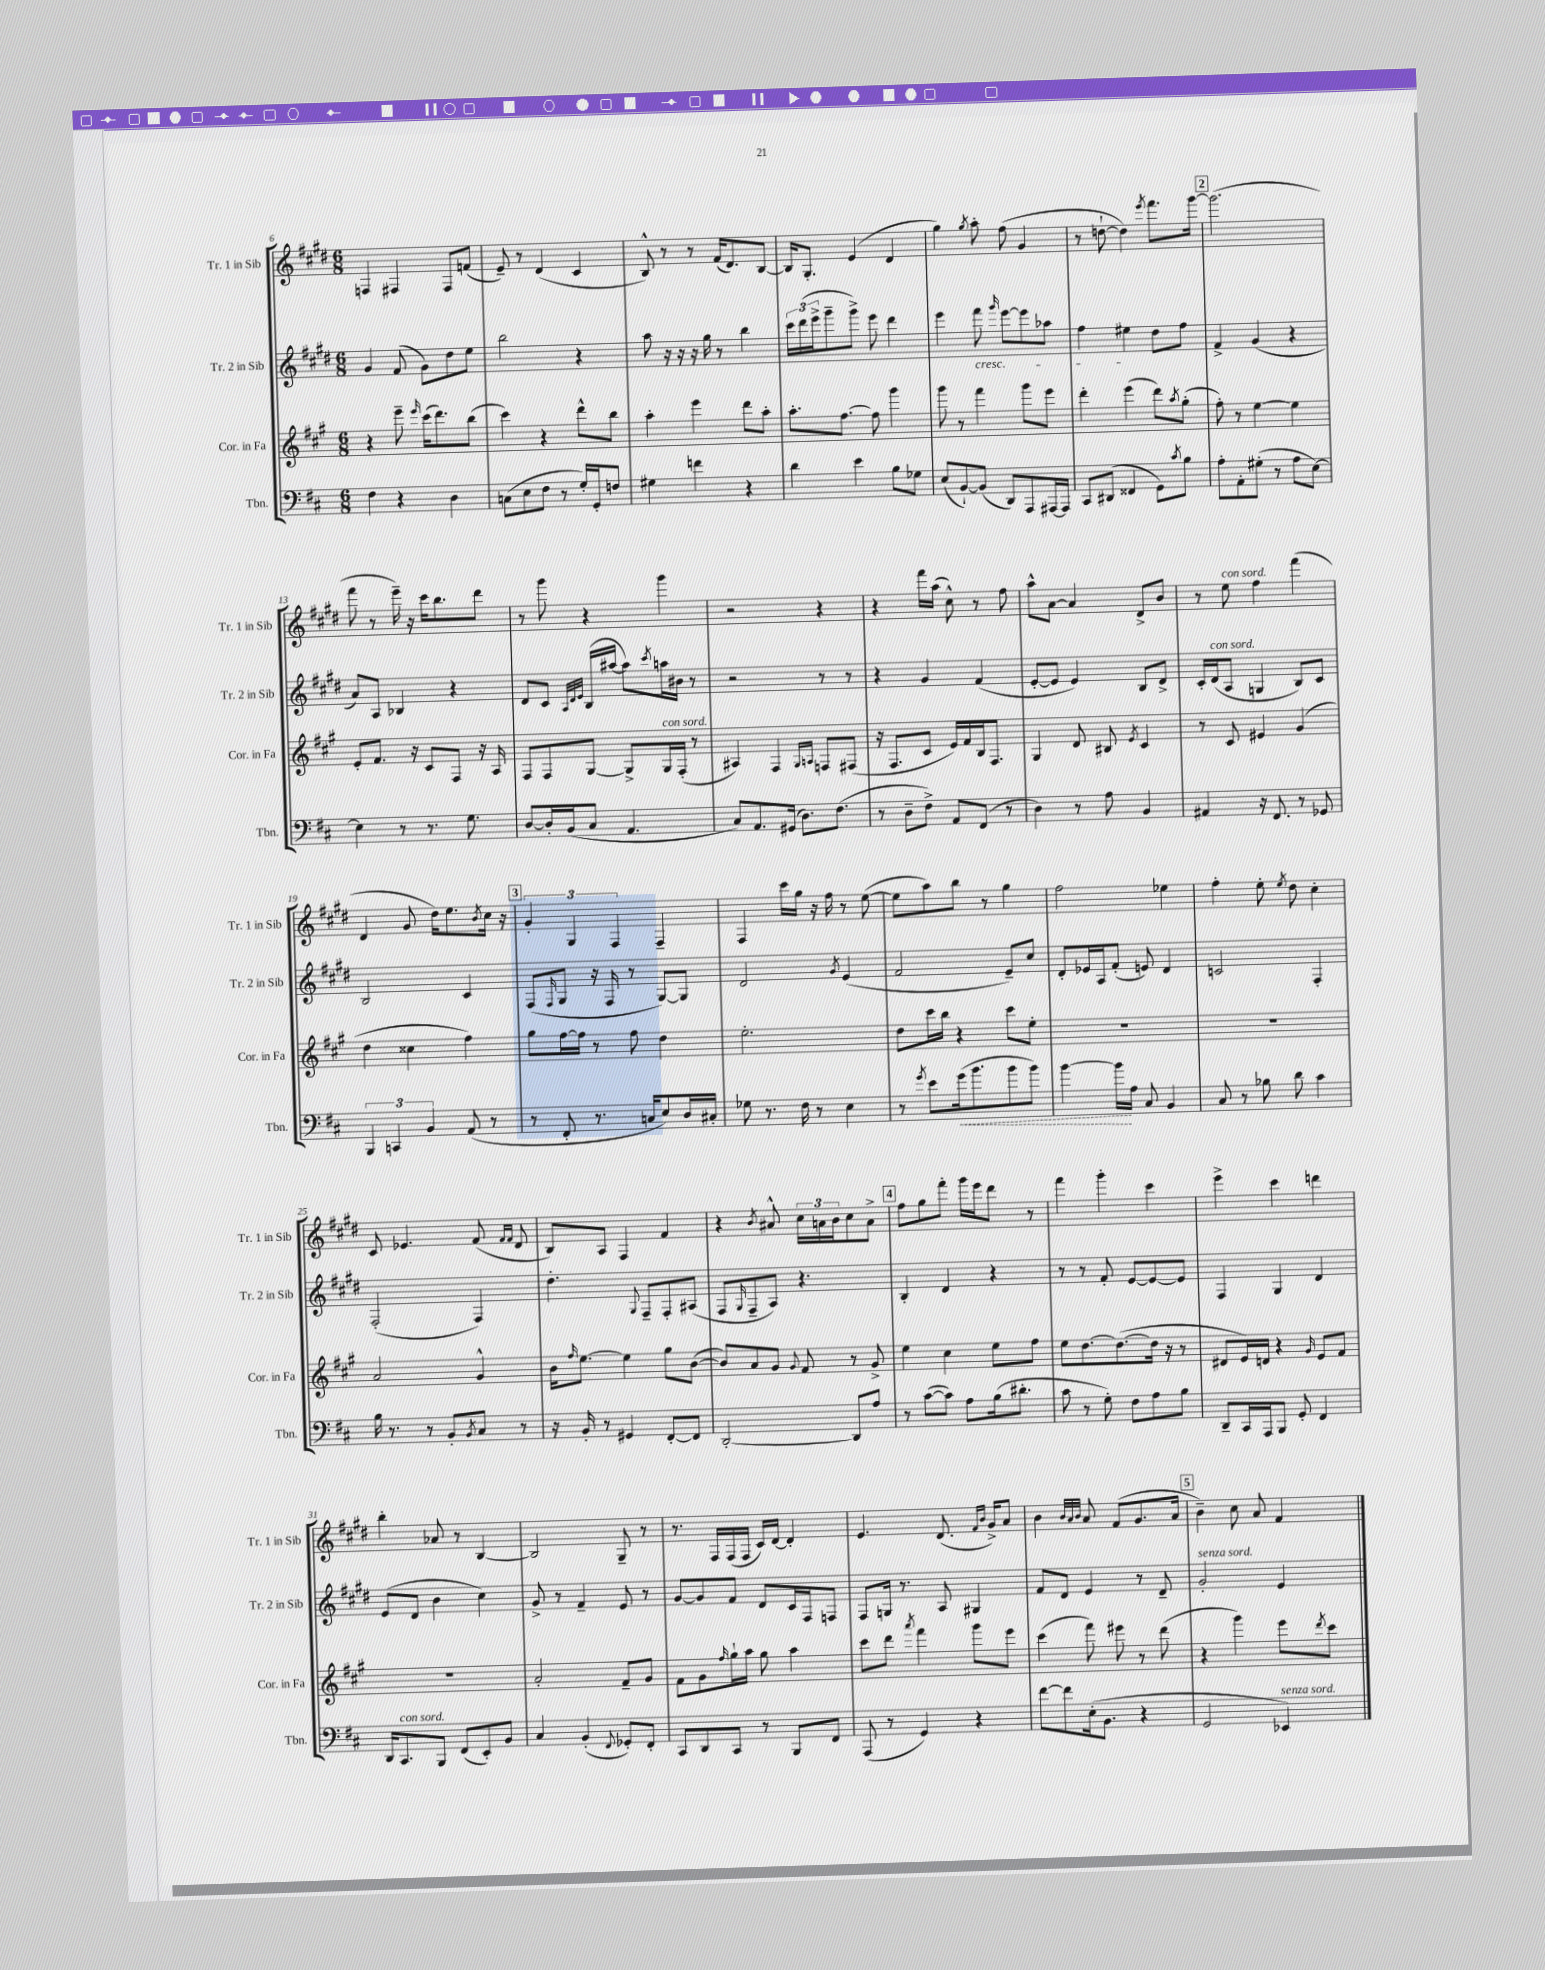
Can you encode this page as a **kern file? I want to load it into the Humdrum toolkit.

**kern	**dynam	**kern	**kern	**kern
*part4	*part4	*part3	*part2	*part1
*staff4	*staff4	*staff3	*staff2	*staff1
*I"Tbn.	*	*I"Cor. in Fa	*I"Tr. 2 in Sib	*I"Tr. 1 in Sib
*I'Tbn.	*	*I'Cor. in Fa	*I'Tr. 2 in Sib	*I'Tr. 1 in Sib
*clefF4	*	*clefG2	*clefG2	*clefG2
*k[f#c#]	*	*k[f#c#g#]	*k[f#c#g#d#]	*k[f#c#g#d#]
*M6/8	*	*M6/8	*M6/8	*M6/8
=6	=6	=6	=6	=6
4F#\	.	4r	4g#/	4Fn/
4r	.	8eee~\	(8f#/	4F#X/
.	.	16qqeee/	.	.
.	.	(16ccc#\KL	8g#\L)	.
.	.	8.ddd\)	.	.
4D\	.	.	8dd#\	8F#/L
.	.	(8bb\J	8ee\J	(8fn/J
=7	=7	=7	=7	=7
(8Cn\L	.	4ccc#\)	2bb\	8e~/)
8E\	.	.	.	8r
8F#\J	.	4r	.	(4d#/
8r	.	.	.	.
16G'/LL)	.	8ddd^^\L	4r	4c#/
16GG'/J	.	.	.	.
8Fn/J	.	8bb\J	.	.
=8	=8	=8	=8	=8
4G#X\	.	4aa'\	8aa\	8B^^/)
.	.	.	16r	8r
.	.	.	16r	.
4fn\	.	4eee\	16r	8r
.	.	.	16gg#\	.
.	.	.	8r	(16f#/KL
.	.	.	.	8.d#/)
4r	.	8ddd\L	4bb\	.
.	.	8aa'\J	.	[8B/J
=9	=9	=9	=9	=9
4d\	.	8.aa'\L	24ccc#\LL	16B/KL]
.	.	.	(24ddd#\	.
.	.	.	.	8.G#'/J
.	.	.	24eee^\J	.
.	.	.	8ggg#~\	.
.	.	[8.ff#\J	.	.
4e\	.	.	8ggg#^\J)	(4e/
.	.	8ff#\]	8eee\	.
8B\L	.	4ggg#\	4ddd#\	4d#/
8G-X\J	.	.	.	.
=10	=10	=10	=10	=10
(8E/L	.	8ggg#\	4eee\	4gg#\)
[8BB`/)	.	8r	.	.
.	.	.	.	8qgg#/
!	!	!	!LO:TX:b:i:t=cresc.	!
(8BB/J]	.	4fff#\	8fff#\	8aa'\
.	.	.	16qqggg#/	.
8DD/L)	.	.	[8eee\L	(8ff#\
8AAA/	.	8ggg#\L	8eee\]	4g#/
[16AAA#X/L	.	8eee\J	8aa-X\J	.
16AAA#/JJ]	.	.	.	.
=11	=11	=11	=11	=11
8CC#/L	.	4ddd'\	4ff#\	8r
(8DD#X/J	.	.	.	[8ddn`\
4FF##X/	.	(4eee\	4ee#X\	4dd\])
.	.	.	.	8qeee/
8GG\L)	.	8ddd\L)	8dd#\L	8.fff#\L
8qc#/	.	8qaa/	.	.
8B\J	.	(8gg#'\J	8ff#\J	.
.	.	.	.	[16ggg#\Jk
!!LO:REH:place=s1:t=2
=12	=12	=12	=12	=12
8A'\L	.	8ff#'\)	4f#^/	(2.ggg#\]
8AA'\	.	8r	.	.
(8G#X'\J	.	[4ee\	(4g#/	.
8r	.	.	.	.
8A\L	.	4ee\]	4r	.
[8E\J)	.	.	.	.
!!LO:LB:g=z
=13	=13	=13	=13	=13
4E\]	.	8e'/L	8a/L)	8fff#\
.	.	8.f#/J	8A/J	8r
8r	.	.	4B-X/	16eee~\)
.	.	16r	.	16r
8.r	.	8c#/L	.	16ccc#\KL
.	.	.	.	8.bb\
.	.	8F#/J	4r	.
8.G\	.	.	.	.
.	.	16r	.	8ddd#\J
.	.	16A/	.	.
=14	=14	=14	=14	=14
[8D/L	.	8F#/L	8d#/L	8r
16D'/L]	.	8F#/	8c#/J	8ggg#\
(16BB/J	.	.	.	.
.	.	.	32qqA/LLL	.
.	.	.	32qqd#/	.
.	.	.	32qqe/JJJ	.
8C#/J	.	[8G#/J	(16B/LL	4r
.	.	.	[16aa#X/JJ	.
4.AA/	.	8G#^/L]	8aa#\L])	.
.	.	.	8qccc#/	.
!	!	!LO:TX:a:i:t=con sord.	!	!
.	.	16G#/L	16aan\L	4ggg#\
.	.	(16F#'/JJ	16b#X\JJ	.
.	.	8r	8r	.
=15	=15	=15	=15	=15
8C#/L)	.	4A#X/)	2r	2r
8.AA/	.	.	.	.
.	.	4F#/	.	.
(16GG#X/Jk	.	.	.	.
8.D\L)	.	.	.	.
.	.	16qqG#/LL	.	.
.	.	16qqAn/JJ	.	.
.	.	8Fn/L	8r	4r
(8.F#\J	.	.	.	.
.	.	(8F#X/J	8r	.
=16	=16	=16	=16	=16
8r	.	16r	4r	4r
.	.	8.F#/L	.	.
8D~\L	.	.	.	.
8F#^\J)	.	8c#/J	4g#/	16fff#\LL
.	.	.	.	(16aa\JJ
8AA/L	.	16e/LL)	.	8cc#^^\)
.	.	16f#/	.	.
(8FF#/J	.	16B/J	(4f#/	8r
.	.	8.F#/J	.	.
8r	.	.	.	8ff#\
=17	=17	=17	=17	=17
4D\)	.	4G#/	[8e'/L	8aa^^\L
.	.	.	8e/J]	[8a\J
8r	.	8d/	4e/)	4a/]
8A\	.	8B#X/	.	.
.	.	8qe/	.	.
4BB/	.	4c#/	8B/L	8d#^/L
.	.	.	8d#^/J	8b/J
=18	=18	=18	=18	=18
4AA#X/	.	8r	16c#'/LL	8r
!	!	!	!LO:TX:a:i:t=con sord.	!
.	.	.	(16d#/J	.
!	!	!	!	!LO:TX:a:i:t=con sord.
.	.	8c#/	8A/J	8ee\
16r	.	4e#X/	4Gn/	4ff#\
8.FF#/	.	.	.	.
8r	.	(4g#/	8B/L)	(4fff#\
8GG-X/	.	.	8c#/J	.
!!LO:LB:g=z
=19	=19	=19	=19	=19
6BBB/	.	4dd\	2B/	4d#/
6CCn/	.	.	.	.
.	.	4cc##X\	.	8g#/
6BB/	.	.	.	.
.	.	.	.	16dd#\KL)
.	.	.	.	8.ee\
(8AA/	.	4ff#\)	4c#/	.
.	.	.	.	8qb/
8r	.	.	.	16cc#\Jk
.	.	.	.	16r
!!LO:REH:place=s1:t=3
=20	=20	=20	=20	=20
8r	.	8gg#\L	(8F#/L	6g#'/
.	.	.	16qqF#/	.
8FF#'/	.	[16ff#\L	8G#/J	.
.	.	.	.	6G#/
.	.	16ff#\JJ]	.	.
8.r	.	8r	16r	.
.	.	.	16F#/	.
.	.	.	.	6F#/
.	.	8ff#\	8r	.
16Cn/KL	.	.	.	.
8E/)	.	4dd\	[8G#/L)	4F#~/
16D/L	.	.	8G#/J]	.
16C#X'/JJ	.	.	.	.
=21	=21	=21	=21	=21
8G-X\	.	2.ee'\	2d#/	4F#/
8.r	.	.	.	.
.	.	.	.	16ccc#\LL
16F#\	.	.	.	16gg#\JJ
8r	.	.	.	16r
.	.	.	.	16ff#\
.	.	.	8qg#/	.
4E\	.	.	(4e/	8r
.	.	.	.	([8ee\
=22	=22	=22	=22	=22
8r	.	8dd\L	2f#/	8ee\L]
8qg/	.	.	.	.
8e\L	.	16ccc#\L	.	8aa\)
.	.	16bb\JJ	.	.
!	!LO:HP:b	!	!	!
(16g\k	<	4r	.	8bb\J
8.b\	.	.	.	.
.	.	.	.	8r
8b\	.	8ccc#\L	8e~/L)	4gg#\
8b\J)	.	8ee'\J	8cc#/J	.
=23	=23	=23	=23	=23
[4b\	.	2.r	8d#'/L	2ff#\
.	.	.	16e-X/L	.
.	.	.	16A/J	.
16b\LL]	.	.	(8f#'/J	.
16A\JJ	[	.	.	.
8C#/	.	.	8en/)	.
4BB/	.	.	4d#/	4ee-X\
=24	=24	=24	=24	=24
8C#/	.	2.r	2cn/	4ff#'\
8r	.	.	.	.
8B-X\	.	.	.	8ee'\
.	.	.	.	8qee/
8d\	.	.	.	8dd#\
4c#\	.	.	4F#'/	4cc#'\
!!LO:LB:g=z
=25	=25	=25	=25	=25
16B\	.	2a/	(2F#'/	8c#/
8.r	.	.	.	.
.	.	.	.	4.e-X/
8r	.	.	.	.
8BB'/L	.	.	.	.
8qBB/	.	.	.	.
8C#/J	.	4g#^^/	4F#/)	(8f#/
.	.	.	.	16qqf#/LL
.	.	.	.	16qqf#/JJ
8r	.	.	.	8d#/
=26	=26	=26	=26	=26
16r	.	16b\KL	4.dd#'\	8B/L)
.	.	16qqff#/	.	.
16BB'/	.	[8.ee\J	.	.
8r	.	.	.	8A/J
4GG#X/	.	4ee\]	.	4F#/
.	.	.	8qqG#/	.
.	.	.	8F#~/L	.
[8FF#'/L	.	8gg#\L	8F#'/	4f#/
8FF#/J]	.	([8b\J	(8A#X/J	.
=27	=27	=27	=27	=27
[2DD'/	.	8b/L])	8F#/L	4r
.	.	.	16qqG#/	.
.	.	8a/	8F#~/	.
.	.	.	.	8qb/
.	.	8g#/J	8A/J)	8a#X^^/
.	.	8qqg#/	.	.
.	.	8f#/	4.r	24cc#\LL
.	.	.	.	24an\
.	.	.	.	24b\J
8DD/L]	.	8r	.	8cc#\
8A/J	.	8g#^/	.	8a^\J
!!LO:REH:place=s1:t=4
=28	=28	=28	=28	=28
8r	.	4ee\	4B'/	8ff#\L
([8c#\L	.	.	.	8gg#\
8c#\J])	.	4cc#\	4d#/	8fff#'\J
8A\L	.	.	.	16ggg#\LL
.	.	.	.	16eee\J
(16B\k	.	8ee\L	4r	8ddd#\J
8.d#X'\J	.	.	.	.
.	.	8ff#\J	.	8r
=29	=29	=29	=29	=29
8c#\	.	8ee\L	8r	4fff#\
8r	.	[8.dd\	8r	.
8G'\)	.	.	8f#'/	4ggg#'\
.	.	(8.dd\_	.	.
8F#\L	.	.	[8e/L	.
8A\	.	16dd\Jk]	8e/_	4ccc#\
.	.	16r	.	.
8B\J	.	8r	8e/J]	.
=30	=30	=30	=30	=30
8DD~/L	.	8d#X/L	4F#/	4eee^\
16CC#/L	.	16e/L)	.	.
16AAA/J	.	16dn/JJ	.	.
8BBB/J	.	4r	4G#/	4ccc#\
8GG'/	.	.	.	.
.	.	16qqg#/	.	.
4FF#/	.	8e/L	4d#/	4dddn\
.	.	8f#/J	.	.
!!LO:LB:g=z
=31	=31	=31	=31	=31
16DD/KL	.	2.r	(8e/L	4bb'\
!LO:TX:a:i:t=con sord.	!	!	!	!
8.CC#/	.	.	.	.
.	.	.	8d#/J	.
8BBB/J	.	.	4b\	8a-X/
(8FF#/L	.	.	.	8r
8EE'/)	.	.	4cc#\)	[4B/
8BB/J	.	.	.	.
=32	=32	=32	=32	=32
4C#/	.	2a'/	8g#^/	2B/]
.	.	.	8r	.
(4BB'/	.	.	4f#~/	.
8qqFF#/	.	.	.	.
8GG-X'/L)	.	8f#~/L	8e/	8G#~/
8FF#'/J	.	8g#/J	8r	8r
=33	=33	=33	=33	=33
8CC#/L	.	8f#\L	[8g#/L	8.r
8DD/	.	8g#\	8g#/]	.
.	.	.	.	16F#/LL
.	.	16qqff#/	.	.
8CC#/J	.	16gg#`\L	8f#/J	(16F#/
.	.	16aa\JJ	.	16F#/JJ
8r	.	8gg#\	8d#/L	16c#/LL)
.	.	.	.	[16d#/JJ
8BBB/L	.	4aa\	16c#/L	4d#'/]
.	.	.	16F#/J	.
8FF#/J	.	.	8Fn/J	.
=34	=34	=34	=34	=34
(8AAA/	.	8ccc#\L	8F#/L	4.e/
8r	.	8ddd\J	16Gn/Jk	.
.	.	.	8.r	.
.	.	8qaaa/	.	.
4GG/)	.	4fff#\	.	.
.	.	.	8A/	(8.d#/
4r	.	8ggg#\L	4G#X/	.
.	.	.	.	16qqf#/LL
.	.	.	.	16qqb/JJ
.	.	.	.	16g#^/KL)
.	.	8eee\J	.	8a/J
=35	=35	=35	=35	=35
[8f#\L	.	(4ccc#\	8f#/L	4b\
8f#\]	.	.	8d#/J	.
.	.	.	.	32qqb/LLL
.	.	.	.	32qqa/
.	.	.	.	32qqb/JJJ
(16E'\k	.	8fff#\)	4e/	8a/
8.BB\J	.	.	.	.
.	.	8eee#X\	.	(8f#/L
4r	.	8r	8r	8.g#/
.	.	(8ddd\	8d#~/	.
.	.	.	.	16a/Jk
!!LO:REH:place=s1:t=5
=36	=36	=36	=36	=36
!	!	!	!LO:TX:a:i:t=senza sord.	!
2GG/	.	4r	2g#'/	4b~\)
.	.	4ggg#\)	.	8cc#\
.	.	.	.	8a/
!LO:TX:a:i:t=senza sord.	!	!	!	!
4EE-X/)	.	8eee\L	4e/	4f#/
.	.	8qddd/	.	.
.	.	8ccc#\J	.	.
==	==	==	==	==
*-	*-	*-	*-	*-
